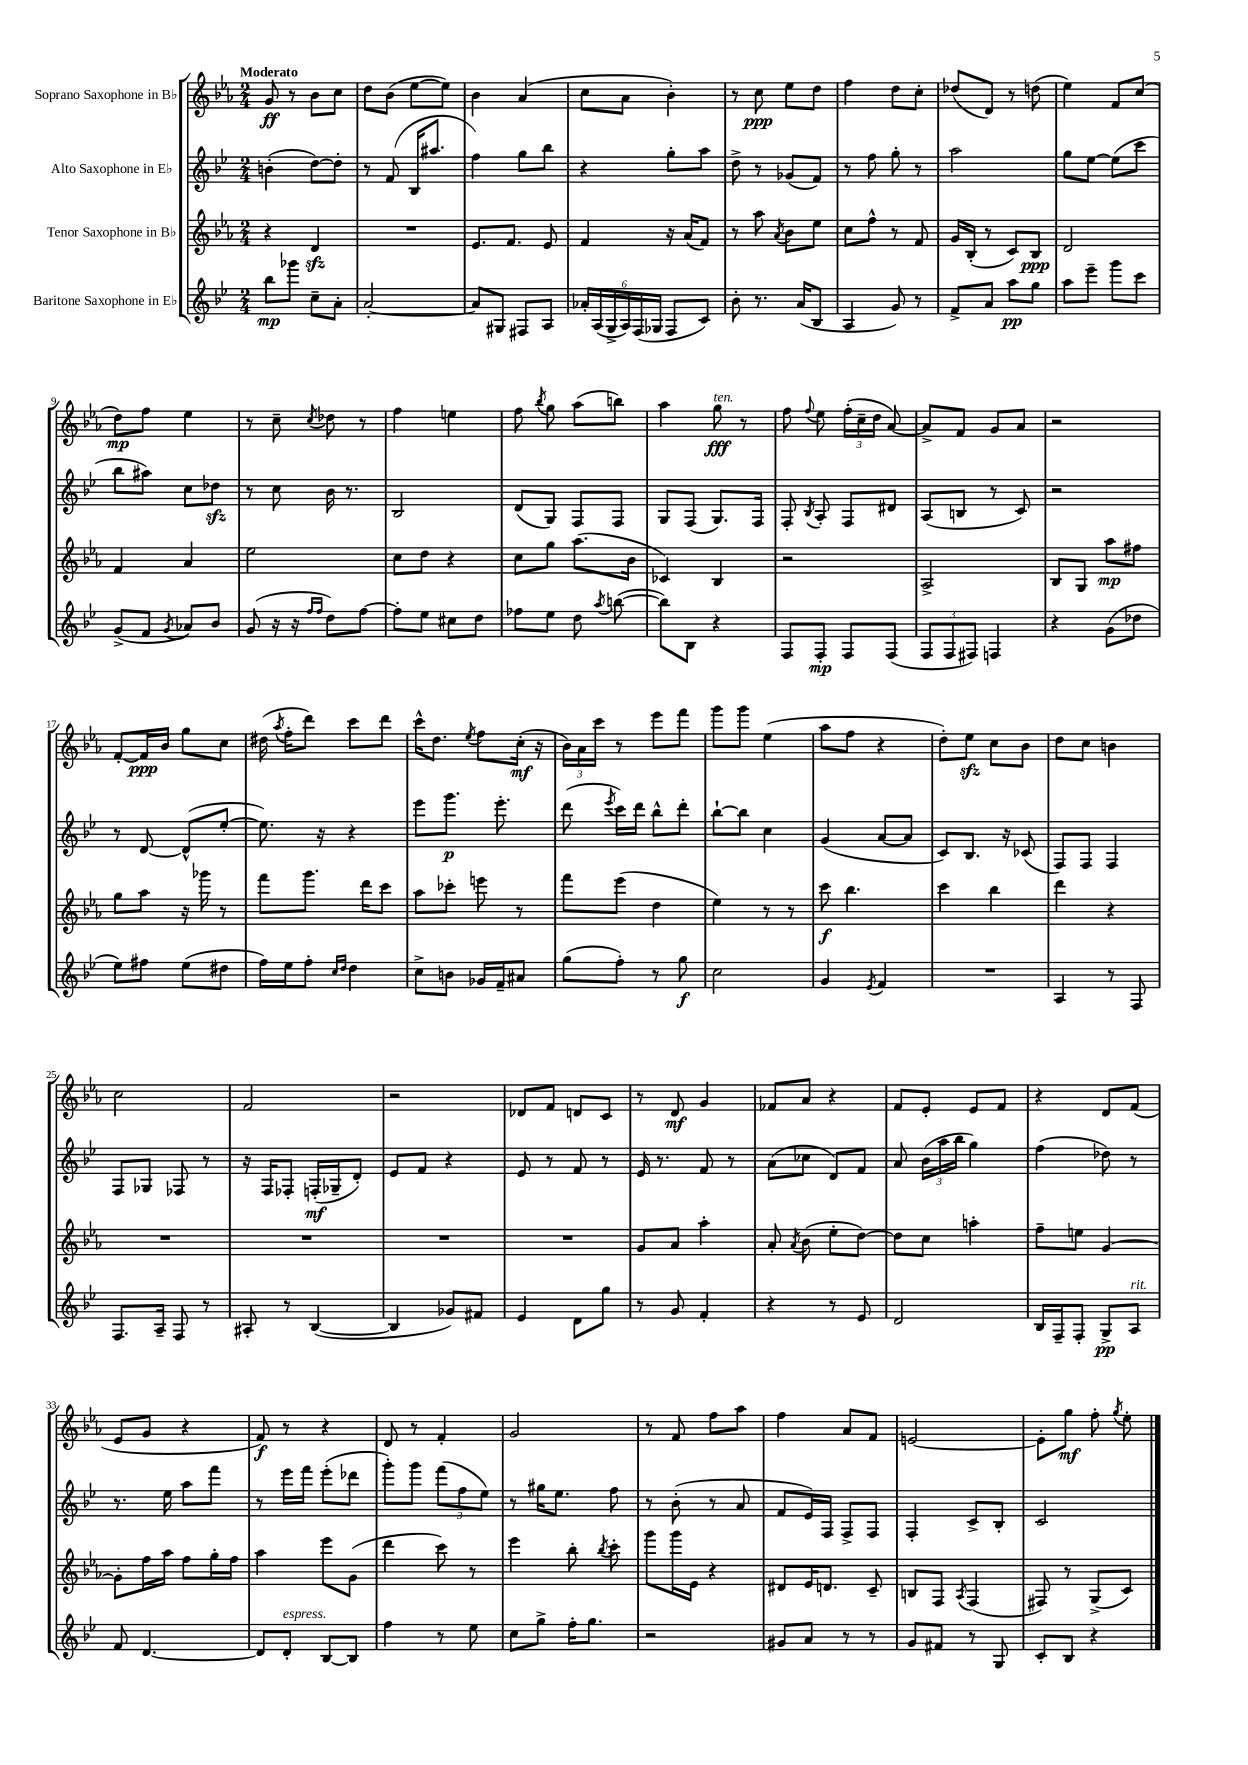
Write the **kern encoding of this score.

**kern	**dynam	**kern	**dynam	**kern	**dynam	**kern	**dynam
*part4	*part4	*part3	*part3	*part2	*part2	*part1	*part1
*staff4	*staff4	*staff3	*staff3	*staff2	*staff2	*staff1	*staff1
*I"Baritone Saxophone in E♭	*	*I"Tenor Saxophone in B♭	*	*I"Alto Saxophone in E♭	*	*I"Soprano Saxophone in B♭	*
*clefG2	*	*clefG2	*	*clefG2	*	*clefG2	*
*k[b-e-]	*	*k[b-e-a-]	*	*k[b-e-]	*	*k[b-e-a-]	*
*M2/4	*	*M2/4	*	*M2/4	*	*M2/4	*
=1	=1	=1	=1	=1	=1	=1	=1
!	!	!	!	!	!	!LO:TX:a:B:t=Moderato	!
8bb-\L	mp	4r	.	(4bn'\	.	8g/	ff
8ggg-X\J	.	.	.	.	.	8r	.
8cc~\L	.	4dzz/	.	[8dd\L)	.	8b-\L	.
8a'\J	.	.	.	8dd'\J]	.	8cc\J	.
=2	=2	=2	=2	=2	=2	=2	=2
[2a'/	.	2r	.	8r	.	8dd\L	.
.	.	.	.	(8f/	.	(8b-\J	.
.	.	.	.	16B-/KL	.	[8ee-\L	.
.	.	.	.	8.aa#X/J	.	.	.
.	.	.	.	.	.	8ee-\J])	.
=3	=3	=3	=3	=3	=3	=3	=3
8a/L]	.	8.e-/L	.	4ff\)	.	4b-\	.
8G#X/J	.	.	.	.	.	.	.
.	.	8.f/J	.	.	.	.	.
8F#X/L	.	.	.	8gg\L	.	(4a-/	.
8A/J	.	8e-/	.	8bb-\J	.	.	.
=4	=4	=4	=4	=4	=4	=4	=4
24a-X'/LL	.	4f/	.	4r	.	8cc\L	.
(24A/	.	.	.	.	.	.	.
24G^/	.	.	.	.	.	.	.
24A/)	.	.	.	.	.	8a-\J	.
(24F/	.	.	.	.	.	.	.
24G-X/JJ	.	.	.	.	.	.	.
8F/L	.	16r	.	8gg'\L	.	4b-'\)	.
.	.	(16a-/KL	.	.	.	.	.
8c/J)	.	8f/J)	.	8aa\J	.	.	.
=5	=5	=5	=5	=5	=5	=5	=5
8b-'\	.	8r	.	8dd^\	.	8r	.
8.r	.	8aa-\	.	8r	.	8cc\	ppp
.	.	8qa-/	.	.	.	.	.
.	.	8b-\L	.	(8g-X/L	.	8ee-\L	.
(16a/KL	.	.	.	.	.	.	.
8B-/J	.	8ee-\J	.	8f/J)	.	8dd\J	.
=6	=6	=6	=6	=6	=6	=6	=6
4A/	.	8cc\L	.	8r	.	4ff\	.
.	.	8ff^^\J	.	8ff\	.	.	.
8g/)	.	8r	.	8gg'\	.	8dd\L	.
8r	.	8f/	.	8r	.	8cc'\J	.
=7	=7	=7	=7	=7	=7	=7	=7
8f^/L	.	16g/LL	.	2aa\	.	(8dd-X/L	.
.	.	(16B-'/JJ	.	.	.	.	.
8a/J	.	8r	.	.	.	8d/J)	.
8aa\L	pp	8c/L)	.	.	.	8r	.
8gg\J	.	8B-/J	ppp	.	.	(8ddn\	.
=8	=8	=8	=8	=8	=8	=8	=8
8aa\L	.	2d/	.	8gg\L	.	4ee-\)	.
8eee-~\J	.	.	.	[8ee-\J	.	.	.
8ggg\L	.	.	.	(8ee-\L]	.	8f/L	.
8ccc\J	.	.	.	8ccc\J	.	(8cc/J	.
!!LO:LB:g=z
=9	=9	=9	=9	=9	=9	=9	=9
(8g^/L	.	4f/	.	8bb-\L	.	8dd\L)	mp
8f/J	.	.	.	8aa#X\J)	.	8ff\J	.
8qg/	.	.	.	.	.	.	.
8a-X/L)	.	4a-/	.	8cc\L	.	4ee-\	.
8b-/J	.	.	.	8dd-Xzz\J	.	.	.
=10	=10	=10	=10	=10	=10	=10	=10
(8g/	.	2ee-\	.	8r	.	8r	.
16r	.	.	.	8cc\	.	8cc~\	.
16r	.	.	.	.	.	.	.
16qqff/LL	.	.	.	.	.	.	.
16qqff/JJ	.	.	.	.	.	8qcc/	.
8dd\L)	.	.	.	16b-\	.	8dd-X\	.
.	.	.	.	8.r	.	.	.
[8ff\J	.	.	.	.	.	8r	.
=11	=11	=11	=11	=11	=11	=11	=11
8ff'\L]	.	8cc\L	.	2B-/	.	4ff\	.
8ee-\J	.	8dd\J	.	.	.	.	.
8cc#X\L	.	4r	.	.	.	4een\	.
8dd\J	.	.	.	.	.	.	.
=12	=12	=12	=12	=12	=12	=12	=12
8ff-X\L	.	8cc\L	.	(8d/L	.	8ff\	.
.	.	.	.	.	.	8qbb-/	.
8ee-\J	.	8gg\J	.	8G/J)	.	8gg\	.
8dd\	.	(8.aa-\L	.	8F/L	.	(8aa-\L	.
8qaa/	.	.	.	.	.	.	.
([8bbn\	.	.	.	8F/J	.	8bbn\J)	.
.	.	16b-\Jk	.	.	.	.	.
=13	=13	=13	=13	=13	=13	=13	=13
8bb\L])	.	4c-X/)	.	8G/L	.	4aa-\	.
8B-\J	.	.	.	(8F/J	.	.	.
!	!	!	!	!	!	!LO:TX:a:i:t=ten.	!
4r	.	4B-/	.	8.G/L)	.	8gg\	fff
.	.	.	.	.	.	8r	.
.	.	.	.	16F/Jk	.	.	.
=14	=14	=14	=14	=14	=14	=14	=14
8F/L	.	2r	.	8F'/	.	8ff\	.
.	.	.	.	8qB-/	.	8qqff/	.
8F'/J	mp	.	.	8A'/	.	8ee-\	.
8F/L	.	.	.	8F/L	.	(24ff'\LL	.
.	.	.	.	.	.	24cc~\	.
.	.	.	.	.	.	24dd\JJ	.
(8F/J	.	.	.	8d#X/J	.	[8a-/)	.
=15	=15	=15	=15	=15	=15	=15	=15
12F/L	.	2A-^/	.	(8A/L	.	8a-^/L]	.
12F/	.	.	.	.	.	.	.
.	.	.	.	8Bn/J	.	8f/J	.
12F#X/J)	.	.	.	.	.	.	.
4Fn/	.	.	.	8r	.	8g/L	.
.	.	.	.	8c/)	.	8a-/J	.
=16	=16	=16	=16	=16	=16	=16	=16
4r	.	8B-/L	.	2r	.	2r	.
.	.	8G/J	.	.	.	.	.
(8g\L	.	8aa-\L	mp	.	.	.	.
8dd-X\J	.	8ff#X\J	.	.	.	.	.
!!LO:LB:g=z
=17	=17	=17	=17	=17	=17	=17	=17
8ee-\L)	.	8gg\L	.	8r	.	[8f'/L	.
8ff#X\J	.	8aa-\J	.	[8d/	.	16f/L]	ppp
.	.	.	.	.	.	16b-/JJ	.
(8ee-\L	.	16r	.	(8d^^/L]	.	8gg\L	.
.	.	16ggg-X\	.	.	.	.	.
8dd#X\J	.	8r	.	[8ee-'/J	.	8cc\J	.
=18	=18	=18	=18	=18	=18	=18	=18
16ff\LL)	.	8fff\L	.	8.ee-\])	.	(16dd#X\	.
.	.	.	.	.	.	8qaa-/	.
16ee-\J	.	.	.	.	.	16ff'\KL	.
8ff'\J	.	8.ggg\J	.	.	.	8ddd\J)	.
.	.	.	.	16r	.	.	.
16qqcc/LL	.	.	.	.	.	.	.
16qqdd/JJ	.	.	.	.	.	.	.
4dd\	.	.	.	4r	.	8ccc\L	.
.	.	16ddd\KL	.	.	.	.	.
.	.	8ccc\J	.	.	.	8ddd\J	.
=19	=19	=19	=19	=19	=19	=19	=19
8cc^\L	.	8aa-\L	.	8eee-\L	.	16ccc^^\KL	.
.	.	.	.	.	.	8.dd\J	.
8bn\J	.	8ccc-X'\J	.	8.ggg\J	p	.	.
.	.	.	.	.	.	8qee-/	.
16g-X/LL	.	8eeen\	.	.	.	8ff\L	.
16f~/J	.	.	.	8.eee-'\	.	.	.
8a#X/J	.	8r	.	.	.	(16cc'\Jk	mf
.	.	.	.	.	.	16r	.
=20	=20	=20	=20	=20	=20	=20	=20
(8gg\L	.	8fff\L	.	(8ddd\	.	24b-\LL)	.
.	.	.	.	.	.	24a-\	.
.	.	.	.	.	.	24ccc\JJ	.
.	.	.	.	8qeee-/	.	.	.
8ff'\J)	.	(8eee-\J	.	16ccc\LL)	.	8r	.
.	.	.	.	16ddd\JJ	.	.	.
8r	.	4dd\	.	8bb-^^\L	.	8eee-\L	.
8gg\	f	.	.	8ddd'\J	.	8fff\J	.
=21	=21	=21	=21	=21	=21	=21	=21
2cc\	.	4ee-\)	.	[8bb-`\L	.	8ggg\L	.
.	.	.	.	8bb-\J]	.	8ggg\J	.
.	.	8r	.	4cc\	.	(4ee-\	.
.	.	8r	.	.	.	.	.
=22	=22	=22	=22	=22	=22	=22	=22
4g/	.	8ccc\	f	(4g/	.	8aa-\L	.
.	.	4.bb-\	.	.	.	8ff\J	.
8qe-/	.	.	.	.	.	.	.
4f/	.	.	.	[8a/L	.	4r	.
.	.	.	.	8a/J]	.	.	.
=23	=23	=23	=23	=23	=23	=23	=23
2r	.	4ccc\	.	8c/L)	.	8dd'\L)	.
.	.	.	.	8.B-/J	.	8ee-zz\J	.
.	.	4bb-\	.	.	.	8cc\L	.
.	.	.	.	16r	.	.	.
.	.	.	.	(8c-X/	.	8b-\J	.
=24	=24	=24	=24	=24	=24	=24	=24
4A/	.	4ddd\	.	8F/L)	.	8dd\L	.
.	.	.	.	8F/J	.	8cc\J	.
8r	.	4r	.	4F/	.	4bn\	.
8F/	.	.	.	.	.	.	.
!!LO:LB:g=z
=25	=25	=25	=25	=25	=25	=25	=25
8.F/L	.	2r	.	8F/L	.	2cc\	.
.	.	.	.	8G-X/J	.	.	.
16A~/Jk	.	.	.	.	.	.	.
8F/	.	.	.	8F-X/	.	.	.
8r	.	.	.	8r	.	.	.
=26	=26	=26	=26	=26	=26	=26	=26
8A#X'/	.	2r	.	16r	.	2f/	.
.	.	.	.	16F/KL	.	.	.
8r	.	.	.	8F-X'/J	.	.	.
([4B-/	.	.	.	(16Fn'/LL	mf	.	.
.	.	.	.	16G-X~/J	.	.	.
.	.	.	.	8d'/J)	.	.	.
=27	=27	=27	=27	=27	=27	=27	=27
4B-/]	.	2r	.	8e-/L	.	2r	.
.	.	.	.	8f/J	.	.	.
8g-X/L)	.	.	.	4r	.	.	.
8f#X/J	.	.	.	.	.	.	.
=28	=28	=28	=28	=28	=28	=28	=28
4e-/	.	2r	.	8e-/	.	8d-X/L	.
.	.	.	.	8r	.	8f/J	.
8d\L	.	.	.	8f/	.	8dn/L	.
8gg\J	.	.	.	8r	.	8c/J	.
=29	=29	=29	=29	=29	=29	=29	=29
8r	.	8g/L	.	16e-/	.	8r	.
.	.	.	.	8.r	.	.	.
8g/	.	8a-/J	.	.	.	8d/	mf
4f'/	.	4aa-'\	.	8f/	.	4g/	.
.	.	.	.	8r	.	.	.
=30	=30	=30	=30	=30	=30	=30	=30
4r	.	8a-'/	.	(8a\L	.	8f-X/L	.
.	.	8qa-/	.	.	.	.	.
.	.	(8b-\	.	8cc-X\J	.	8a-/J	.
8r	.	8ee-'\L	.	8d/L)	.	4r	.
8e-/	.	[8dd\J)	.	8f/J	.	.	.
=31	=31	=31	=31	=31	=31	=31	=31
2d/	.	8dd\L]	.	8a/	.	8f/L	.
.	.	8cc\J	.	(24b-\LL	.	8e-'/J	.
.	.	.	.	24aa\	.	.	.
.	.	.	.	24bb-\JJ	.	.	.
.	.	4aan'\	.	4gg\)	.	8e-/L	.
.	.	.	.	.	.	8f/J	.
=32	=32	=32	=32	=32	=32	=32	=32
16B-/LL	.	8ff~\L	.	(4ff\	.	4r	.
16F~/J	.	.	.	.	.	.	.
8F'/J	.	8een\J	.	.	.	.	.
8G^/L	pp	[4g/	.	8dd-X\)	.	8d/L	.
!LO:TX:a:i:t=rit.	!	!	!	!	!	!	!
8A/J	.	.	.	8r	.	(8f/J	.
!!LO:LB:g=z
=33	=33	=33	=33	=33	=33	=33	=33
8f/	.	8g'\L]	.	8.r	.	8e-/L	.
[4.d/	.	16ff\L	.	.	.	8g/J	.
.	.	16aa-\JJ	.	16ee-\	.	.	.
.	.	8ff\L	.	8aa\L	.	4r	.
.	.	16gg'\L	.	8fff\J	.	.	.
.	.	16ff\JJ	.	.	.	.	.
=34	=34	=34	=34	=34	=34	=34	=34
8d/L]	.	4aa-\	.	8r	.	8f/)	f
!LO:TX:a:i:t=espress.	!	!	!	!	!	!	!
8d'/J	.	.	.	16eee-\LL	.	8r	.
.	.	.	.	16fff\JJ	.	.	.
[8B-/L	.	8eee-\L	.	(8eee-'\L	.	4r	.
8B-/J]	.	(8g\J	.	8ddd-X\J	.	.	.
=35	=35	=35	=35	=35	=35	=35	=35
4ff\	.	4ddd\	.	8ggg'\L)	.	8d/	.
.	.	.	.	8ggg\J	.	8r	.
8r	.	8ccc\)	.	(12fff\L	.	4f'/	.
.	.	.	.	12ff\	.	.	.
8ee-\	.	8r	.	.	.	.	.
.	.	.	.	12ee-\J)	.	.	.
=36	=36	=36	=36	=36	=36	=36	=36
8cc\L	.	4eee-\	.	8r	.	2g/	.
8gg^\J	.	.	.	16gg#X\KL	.	.	.
.	.	.	.	8.ee-\J	.	.	.
16ff'\KL	.	8bb-'\	.	.	.	.	.
8.gg\J	.	.	.	.	.	.	.
.	.	8qbb-/	.	.	.	.	.
.	.	8ccc'\	.	8ff\	.	.	.
=37	=37	=37	=37	=37	=37	=37	=37
2r	.	8ggg\L	.	8r	.	8r	.
.	.	16ggg\L	.	(8b-'\	.	8f/	.
.	.	16e-\JJ	.	.	.	.	.
.	.	4r	.	8r	.	8ff\L	.
.	.	.	.	8a/	.	8aa-\J	.
=38	=38	=38	=38	=38	=38	=38	=38
8g#X/L	.	8d#X/L	.	8f/L	.	4ff\	.
8a/J	.	16e-/K	.	16e-/L)	.	.	.
.	.	8.dn/J	.	16F/JJ	.	.	.
8r	.	.	.	8F^/L	.	8a-/L	.
8r	.	8c~/	.	8F/J	.	8f/J	.
=39	=39	=39	=39	=39	=39	=39	=39
8g/L	.	8Bn/L	.	4F'/	.	[2en/	.
8f#X/J	.	8F/J	.	.	.	.	.
.	.	8qA-/	.	.	.	.	.
8r	.	(4F/	.	8c^/L	.	.	.
8G/	.	.	.	8B-'/J	.	.	.
=40	=40	=40	=40	=40	=40	=40	=40
8c'/L	.	8F#X/)	.	2c/	.	8e'\L]	.
8B-/J	.	8r	.	.	.	8gg\J	mf
4r	.	(8G^/L	.	.	.	8ff'\	.
.	.	.	.	.	.	8qgg/	.
.	.	8c/J)	.	.	.	8ee-'\	.
==	==	==	==	==	==	==	==
*-	*-	*-	*-	*-	*-	*-	*-
